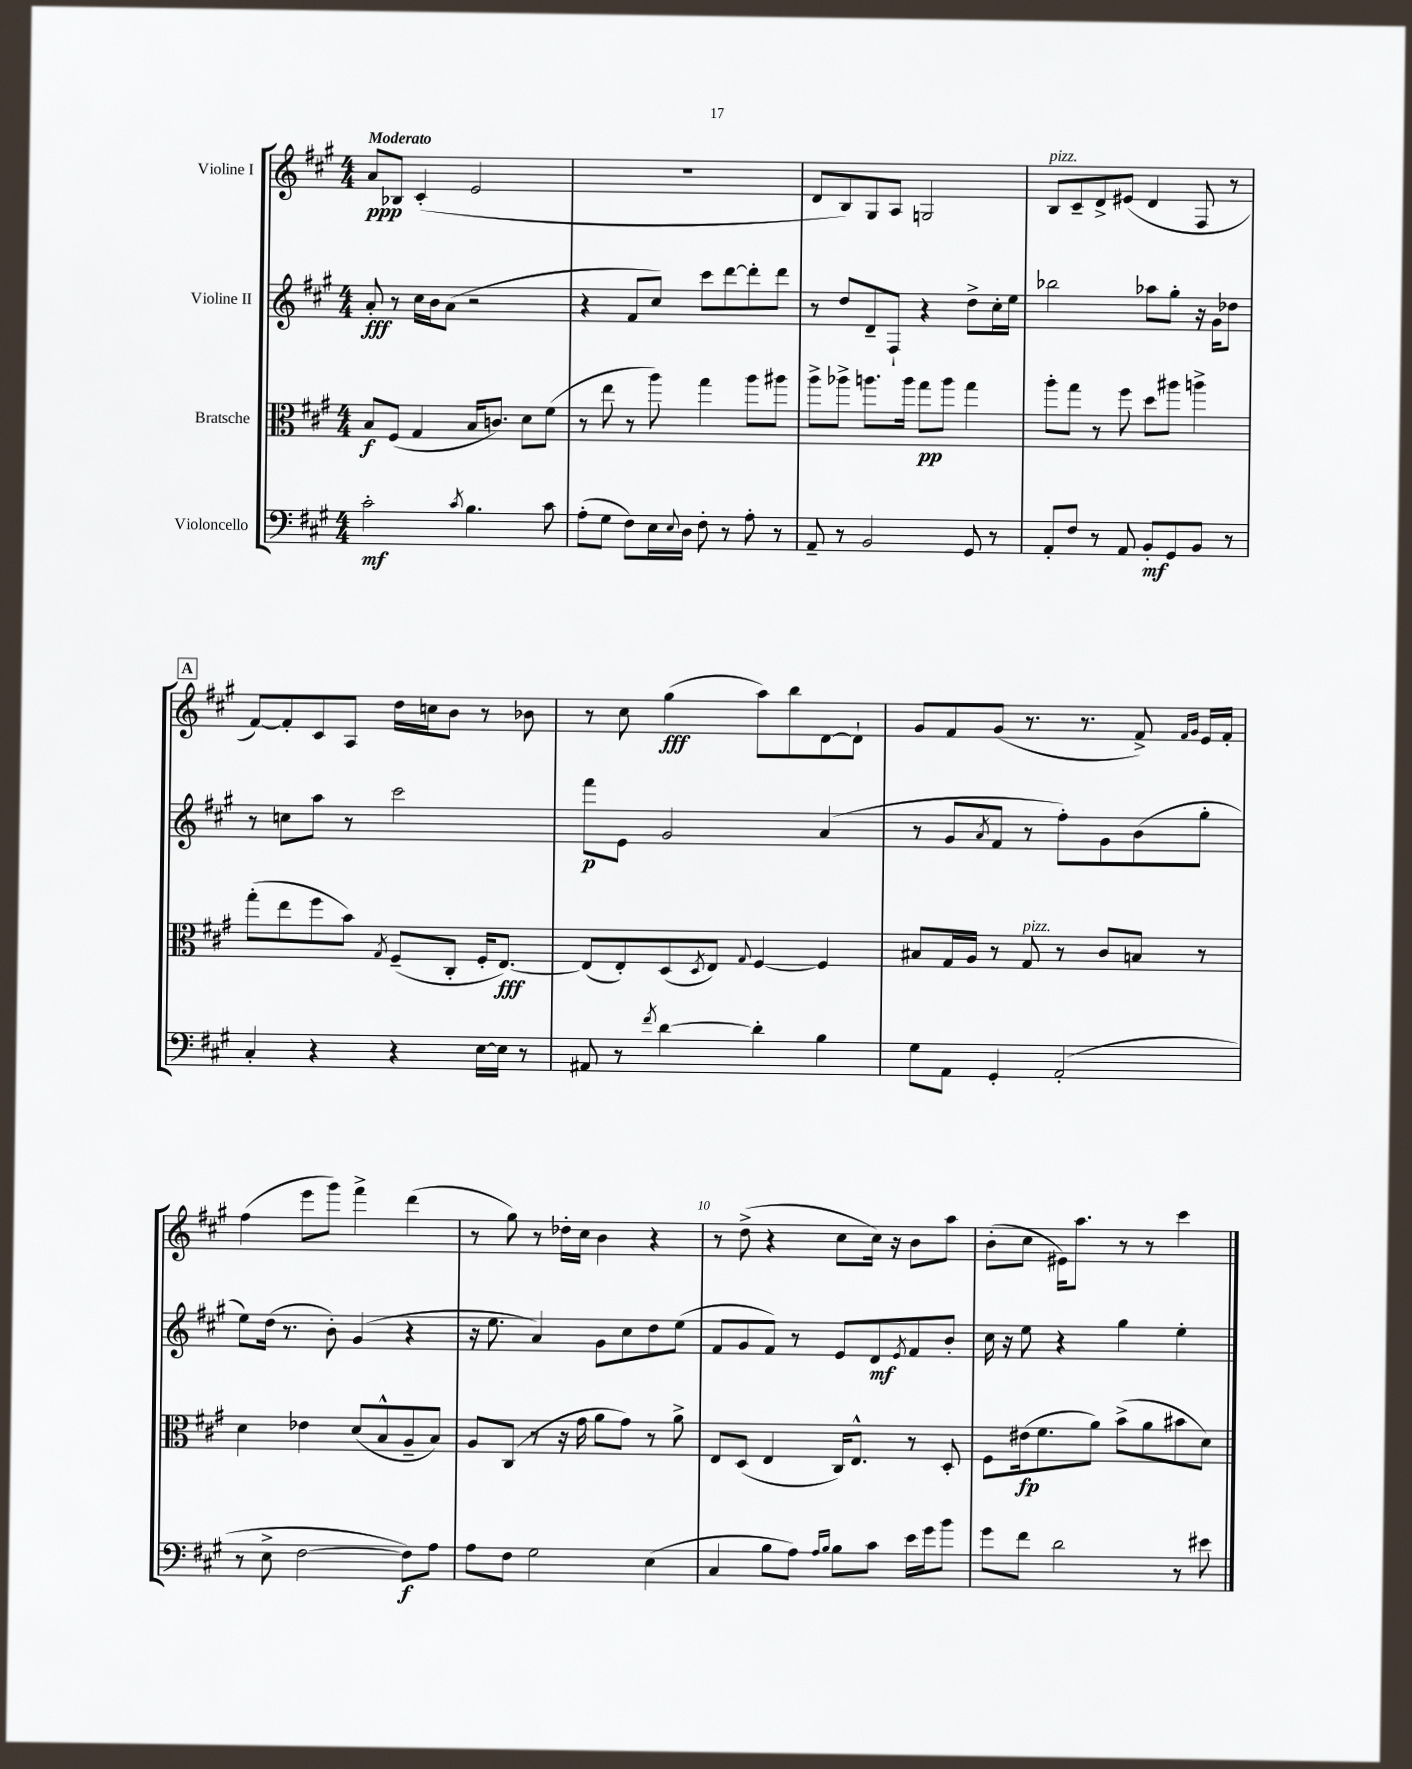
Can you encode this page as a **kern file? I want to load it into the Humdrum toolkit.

**kern	**kern	**kern	**kern
*staff4	*staff3	*staff2	*staff1
*clefF4	*clefC3	*clefG2	*clefG2
*k[f#c#g#]	*k[f#c#g#]	*k[f#c#g#]	*k[f#c#g#]
*M4/4	*M4/4	*M4/4	*M4/4
2c#'	8B	8a'	8a
.	(8F#	8r	8B-
.	4G#	16cc#	(4c#'
.	.	16b	.
.	.	(8a	.
8qc#	.	.	.
4.B	16B	2r	2e
.	8.c)	.	.
.	8d	.	.
8c#	(8f#	.	.
=	=	=	=
(8A'	8r	4r	1r
8G#	8ee	.	.
8F#)	8r	8f#	.
16E	8aa)	8cc#)	.
8qqE	.	.	.
16D	.	.	.
8F#'	4gg#	8ccc#	.
8r	.	[8ddd	.
8A'	8aa	8ddd']	.
8r	8aa#	8ddd	.
=	=	=	=
8AA~	8aa^	8r	8d
8r	8aa-^	8dd	8B)
2BB	8.aa	8d~	8G#
.	.	8F#`	8A
.	16aa	.	.
.	8gg#	4r	2G
.	8aa	.	.
8GG#	4gg#	8dd^	.
8r	.	16cc#'	.
.	.	16ee	.
=	=	=	=
8AA'	8aa'	2bb-	8B
8F#	8gg#	.	8c#~
8r	8r	.	8d^
8AA	8ff#	.	(8e#
8BB'	8dd	8aa-	4d
8GG#	8aa#	8gg#'	.
8BB	4aa^	16r	8F#
.	.	16g#	.
8r	.	8dd-	8r
=	=	=	=
4C#'	(8gg#'	8r	[8f#)
.	8ee	8cc	8f#']
4r	8ff#	8aa	8c#
.	8b)	8r	8A
.	8qG#	.	.
4r	(8F#~	2ccc#	16dd
.	.	.	16cc
.	8C#'	.	8b
[16E	16F#'	.	8r
16E]	[8.E)	.	.
8r	.	.	8b-
=	=	=	=
8AA#	(8E]	8fff#	8r
8r	8E')	8e	8cc#
8qf#	.	.	.
[4d	(8D	2g#	(4gg#
.	8qD	.	.
.	8E)	.	.
.	8qqG#	.	.
4d']	[4F#	.	8aa)
.	.	.	8bb
4B	4F#]	(4a	[8d
.	.	.	8d`]
=	=	=	=
8G#	8B#	8r	8g#
8AA	16G#	8g#	8f#
.	16A	.	.
.	.	8qa	.
4GG#'	8r	8f#	(8g#
.	8G#	8r	8.r
(2AA'	8r	8ff#')	.
.	.	.	8.r
.	8c#	8g#	.
.	8B	(8b	8f#^)
.	.	.	16qqf#
.	.	.	16qqg#
.	8r	8gg#'	16e
.	.	.	16f#'
=	=	=	=
8r	4d	8ee)	(4ff#
8E^	.	(16dd	.
.	.	8.r	.
[2F#	4e-	.	8eee
.	.	8b')	8ggg#)
.	(8d	(4g#	4fff#^
.	8B^^	.	.
8F#])	8A~	4r	(4ddd
8A	8B)	.	.
=	=	=	=
8A	8A	16r	8r
.	.	8.ee	.
8F#	(8C#	.	8gg#)
2G#	8r	4a)	8r
.	16r	.	16dd-'
.	16g#	.	16cc#
.	8a	8g#	4b
.	8g#)	8cc#	.
(4E	8r	8dd	4r
.	8a^	(8ee	.
=	=	=	=
4C#	8E	8f#	8r
.	(8D	8g#	(8dd^
8B	4E	8f#)	4r
8A)	.	8r	.
16qqA	.	.	.
16qqB	.	.	.
8B	16C#)	8e	8cc#
.	8.E^^	.	.
8c#	.	8d	16cc#)
.	.	.	16r
.	.	8qe	.
16e	8r	8f#	8b
16g#	.	.	.
8b	8D'	8b'	8aa
=	=	=	=
8g#	8F#	16cc#	(8b'
.	.	16r	.
8f#	(16e#	8ee	8cc#
.	8.f#	.	.
2d	.	4r	16e#)
.	.	.	8.aa
.	8a)	.	.
.	(8b^	4gg#	8r
.	8a	.	8r
8r	8b#	4ee'	4ccc#
8e#	8d)	.	.
==	==	==	==
*-	*-	*-	*-
